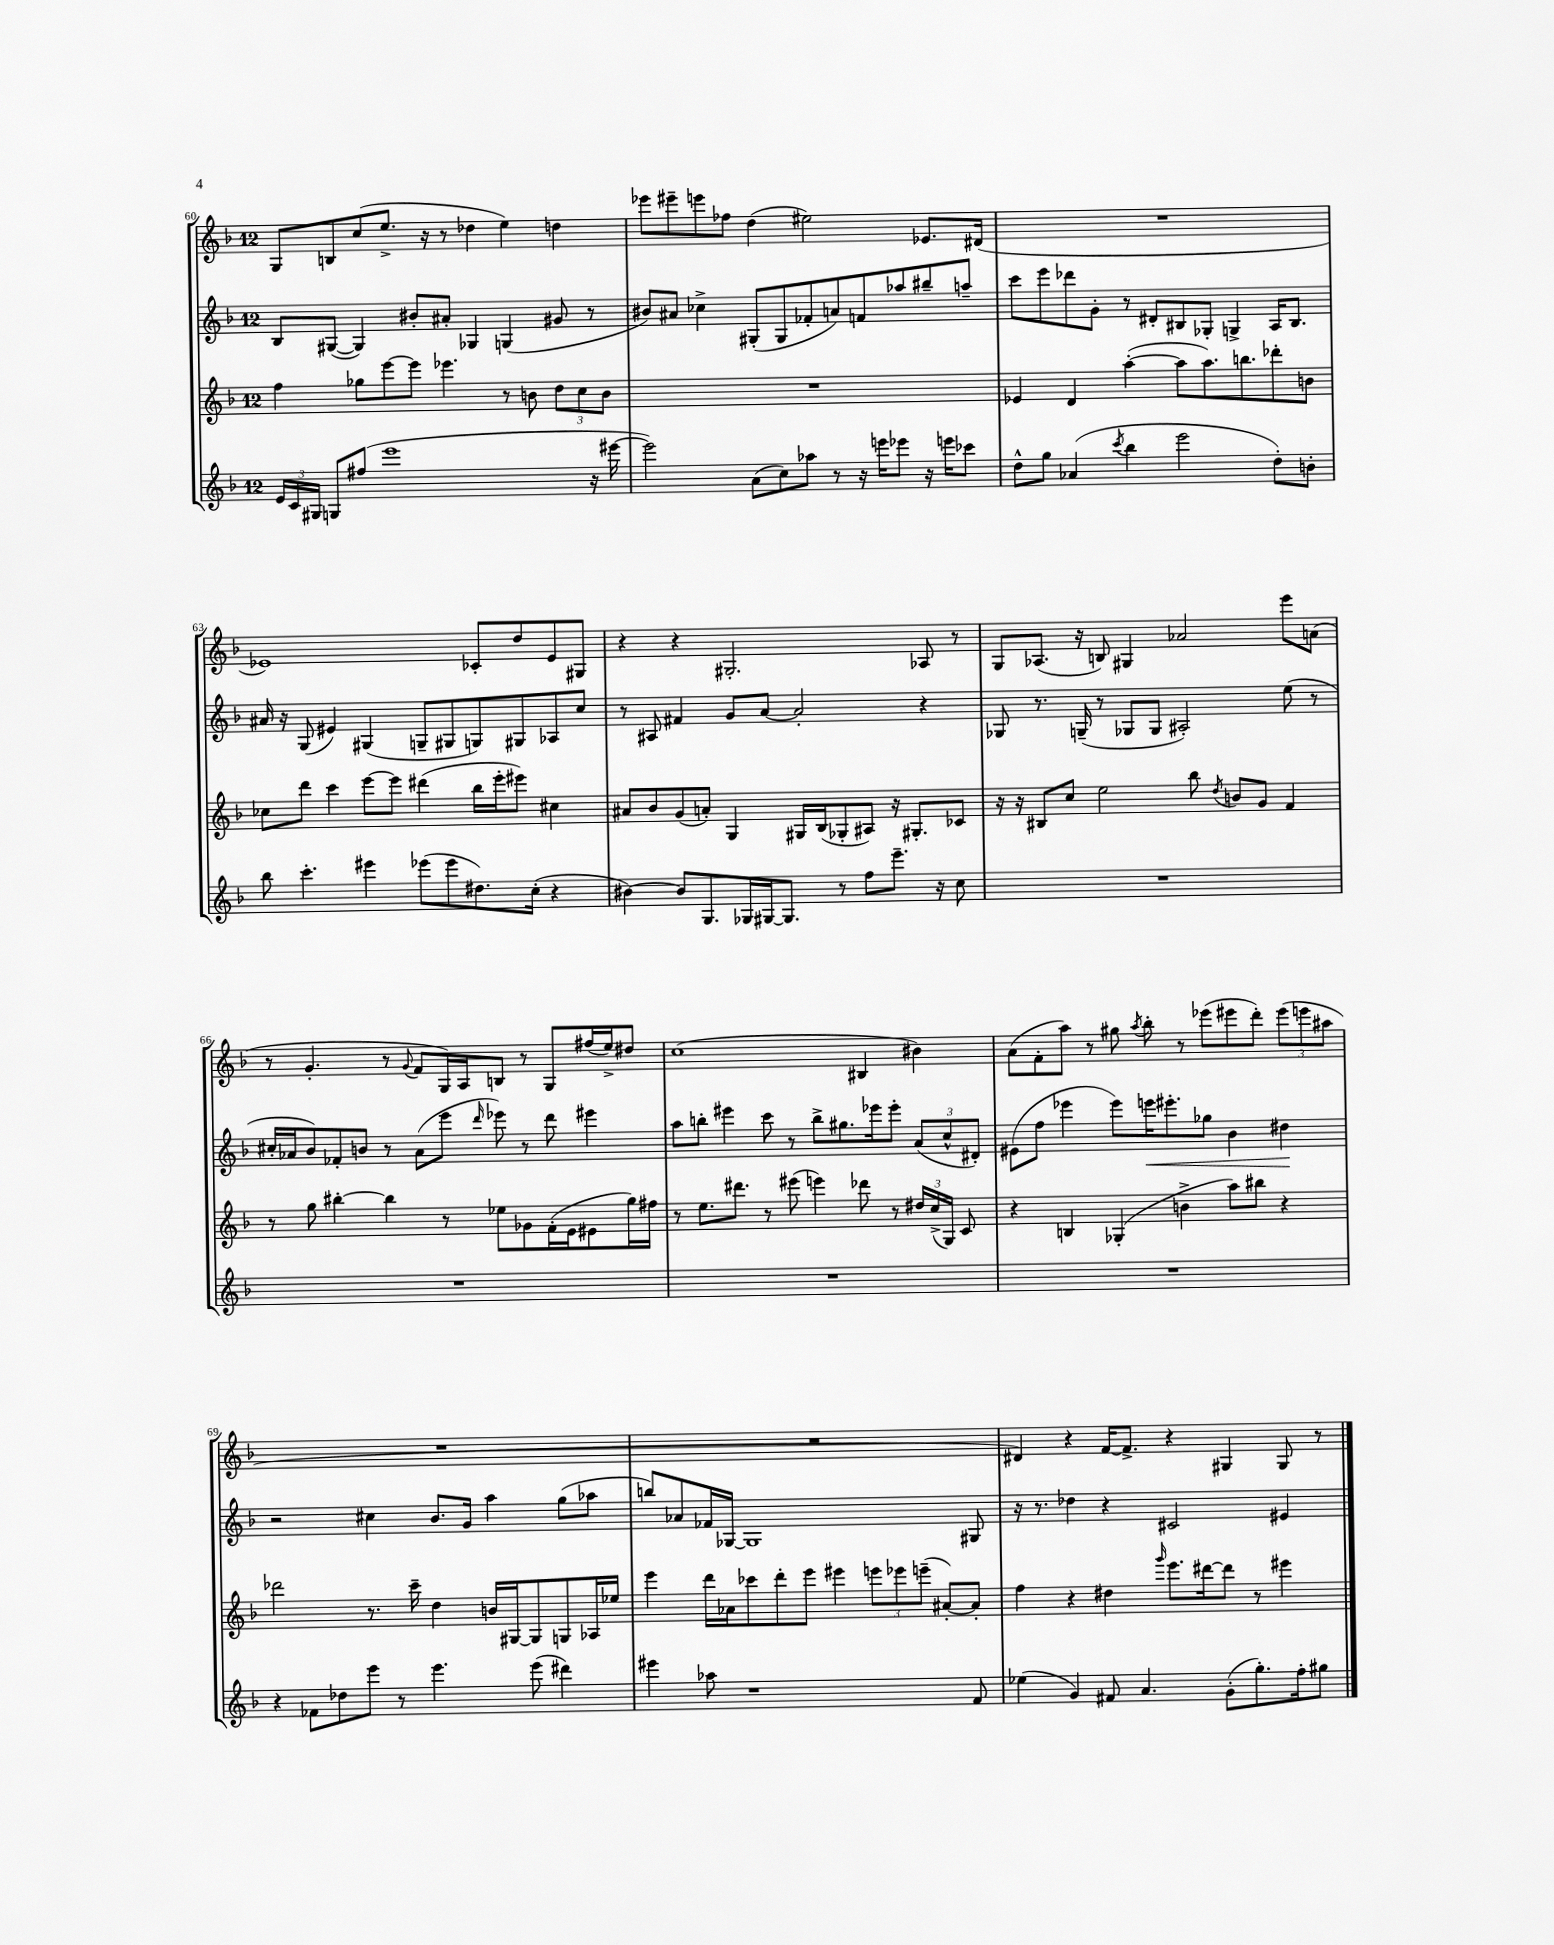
<<
\new StaffGroup <<
\new Staff = "s0" {
    \clef treble \key f \major \once \override Staff.TimeSignature.style = #'single-digit \time 12/8
    \autoBeamOff g8[ b8 c''8( e''8.]-> r16 r8 des''4 e''4) d''4 |
    ees'''8[ eis'''8-- e'''8 fes''8] d''4( eis''2) ees'8.[ dis'16]( |
    R1. |
    ees'1) ces'8[-. d''8 ees'8 gis8] |
    r4 r4 gis2.-. aes8 r8 |
    g8[ aes8.]( r16 b8) gis4 aes'2 e'''8[ a'8]( |
    r8 g'4.-. r8 \appoggiatura { g'8 } f'8[ g16) a16 b8] r8 g8[ fis''16( e''16->) dis''8] |
    c''1( bis4 bis'4) |
    a'8[( f'8-. a''8]) r8 gis''8 \acciaccatura { a''8 } bes''8-. r8 ees'''8[( eis'''8 d'''8]-.) \tuplet 3/2 { eis'''8[( e'''8 ais''8] } |
    R1. |
    R1. |
    dis'4) r4 f'16[~ f'8.]-> r4 gis4 gis8 r8 \bar "|." |
}
\new Staff = "s1" {
    \clef treble \key f \major \once \override Staff.TimeSignature.style = #'single-digit \time 12/8
    \autoBeamOff bes8[ gis8]~( gis4) bis'8[-. ais'8]-. ges4 g4( gis'8 r8 |
    bis'8[) ais'8] ces''4-> gis8[-.( gis8 fes'8-. a'8) f'8 aes''8 bis''8-- a''8]-- |
    c'''8[ e'''8 des'''8 g'8]-. r8 dis'8[-. bis8 ges8]-. g4-> a16[ bis8.] |
    ais'16 r16 g8( eis'4) gis4( g8[-- gis8 g8) gis8 aes8 c''8] |
    r8 ais8 fis'4 g'8[ a'8]~ a'2-. r4 |
    ges8 r8. g16--( r8 ges8[ ges8] ais2-.) e''8( r8 |
    cis''16[-. aes'16 bes'8) fes'8-. b'8] r8 aes'8[( e'''8] \grace { d'''16 } ees'''8) r8 d'''8 eis'''4 |
    a''8[ b''8]-. eis'''4 c'''8 r8 b''8[-> gis''8. ees'''16 ees'''8]-. \tuplet 3/2 { a'8[( c''8-^ dis'8]-.) } |
    eis'8[( f''8] ees'''4 ees'''8[) e'''16\< eis'''8.-. ges''8] bes'4 dis''4\! |
    r2 cis''4 bes'8.[ g'16] a''4 g''8[( aes''8] |
    b''8[) aes'8 fes'16 ges16]~ ges1 gis8 |
    r16 r8. des''4 r4 cis'2 eis'4 \bar "|." |
}
\new Staff = "s2" {
    \clef treble \key f \major \once \override Staff.TimeSignature.style = #'single-digit \time 12/8
    \autoBeamOff f''4 ges''8[ e'''8~ e'''8] ees'''4. r8 b'8 \tuplet 3/2 { d''8[ c''8 b'8] } |
    R1. |
    ees'4 d'4 a''4~-.( a''8[ a''8.) b''8. des'''8-. b'8] |
    ces''8[ d'''8] c'''4 e'''8[~ e'''8] dis'''4( bes''16[ e'''16-. eis'''8]) cis''4 |
    ais'8[ bes'8 g'8( a'8]-.) g4 gis16[ bes16( ges8-. ais8]) r16 gis8.[-. ces'8] |
    r16 r16 bis8[ c''8] e''2 bes''8 \acciaccatura { d''8 } b'8[ g'8] f'4 |
    r8 g''8 bis''4~-. bis''4 r8 ees''8[ ges'8 f'16-.( e'16 eis'8 g''16) fis''16] |
    r8 e''8.[ dis'''8.] r8 eis'''8( e'''4) des'''8 r8 \tuplet 3/2 { dis''16[ c''16->( g16]) } c'8 |
    r4 b4 ges4-.( b'4-> a''8[) bis''8] r4 |
    des'''2 r8. c'''16-- d''4 b'16[ gis16~ gis8 g8 aes16 ees''16] |
    e'''4 d'''16[ aes'16 ces'''8 d'''8-. e'''8] eis'''4 \tuplet 3/2 { e'''8[ ees'''8 e'''8]--( } ais'8[~-.) ais'8]-. |
    f''4 r4 dis''4 \grace { g'''16 } e'''8.[ dis'''16~ dis'''8] r8 eis'''4 \bar "|." |
}
\new Staff = "s3" {
    \clef treble \key f \major \once \override Staff.TimeSignature.style = #'single-digit \time 12/8
    \autoBeamOff \tuplet 3/2 { e'16[ c'16 gis16] } g8[ fis''8]( e'''1 r16 eis'''16~ |
    eis'''2) a'8[( c''8) aes''8] r8 r16 e'''16[ ees'''8] r16 e'''16[ ces'''8] |
    d''8[-^ g''8] aes'4( \acciaccatura { c'''8 } bes''4 e'''2 d''8[-.) b'8]-. |
    bes''8 c'''4.-. eis'''4 ees'''8[( ees'''8 dis''8.) c''16]-.( r4 |
    bis'4~) bis'8[ g8. ges16 gis16~ gis8.] r8 f''8[ e'''8.]-- r16 c''8 |
    R1. |
    R1. |
    R1. |
    R1. |
    r4 fes'8[ des''8 e'''8] r8 e'''4. e'''8( dis'''4) |
    eis'''4 aes''8 r1 f'8 |
    ees''4( g'4) fis'8 a'4. g'8[-.( g''8.-.) f''16-. gis''8] \bar "|." |
}
>>
>>
\layout { \context { \Score currentBarNumber = #60 } }
